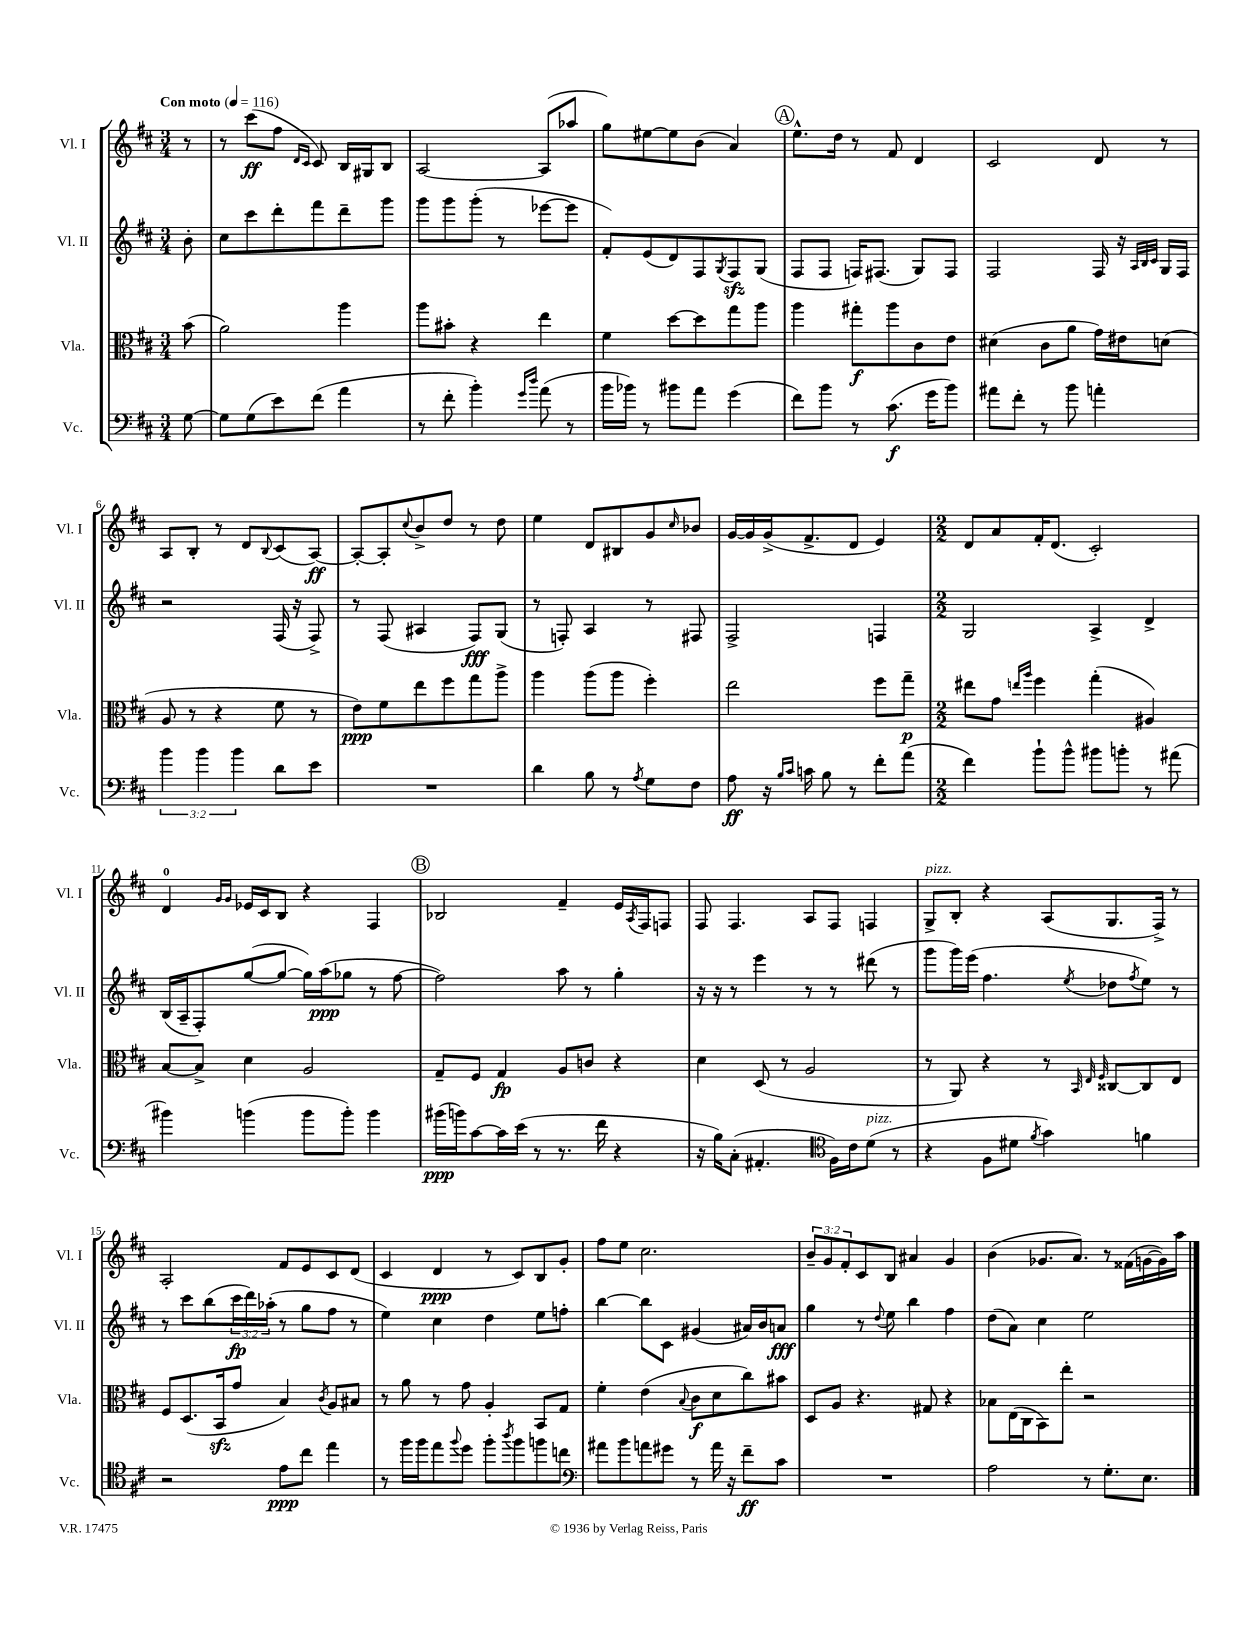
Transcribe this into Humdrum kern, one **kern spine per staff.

**kern	**kern	**kern	**kern
*staff4	*staff3	*staff2	*staff1
*clefF4	*clefC3	*clefG2	*clefG2
*k[f#c#]	*k[f#c#]	*k[f#c#]	*k[f#c#]
*M3/4	*M3/4	*M3/4	*M3/4
*MM116	*MM116	*MM116	*MM116
[8G	(8b	8b'	8r
=	=	=	=
8G]	2a)	8cc#	8r
(8G	.	8ccc#	(8ccc#
8e)	.	8ddd'	8ff#
.	.	.	16qqd
.	.	.	16qqc#
(8f#	.	8fff#	8c#)
4a	4aa	8ddd~	16B
.	.	.	16G#
.	.	8ggg	8B
=	=	=	=
8r	8aa	8ggg	[2A
8f#'	8b#'	8ggg	.
4b')	4r	(8ggg'	.
.	.	8r	.
16qqg	.	.	.
16qqdd	.	.	.
(8a	4ee	[8eee-	(8A]
8r	.	8eee-]	8aa-
=	=	=	=
16b	4f#	8f#')	8gg)
16b-)	.	.	.
8r	.	(8e	[8ee#
8b#	[8dd	8d)	8ee#]
8a	8dd]	8F#	(8b
.	.	8qG	.
(4g	8gg	8F#	4a)
.	8aa	(8G	.
=	=	=	=
8f#)	4aa	8F#	8.ee^^
8b	.	8F#	.
.	.	.	16dd
8r	8gg#'	16F)	8r
.	.	(8.F#	.
(8.c#	8aa	.	8f#
.	8c#	8G)	4d
16g	.	.	.
8b)	8e	8F#	.
=	=	=	=
8a#	(4d#	2F#	2c#
8f#'	.	.	.
8r	8c#	.	.
8b	8a	.	.
4a'	16g)	16F#	8d
.	16e#	16r	.
.	.	32qqA	.
.	.	32qqB	.
.	.	32qqc#	.
.	(8d	16G	8r
.	.	16F#	.
=	=	=	=
6b	8A	2r	8A
.	8r	.	8B'
6b	.	.	.
.	4r	.	8r
6b	.	.	.
.	.	.	8d
.	.	.	8qqB
8d	8f#	(16F#	(8c#
.	.	16r	.
8e	8r	8F#^)	[8A)
=	=	=	=
2.r	8e)	8r	8A'_
.	8f#	(8F#	8A']
.	.	.	8qqcc#
.	8ee	4A#	8b^
.	8ff#	.	8dd
.	8gg	8F#)	8r
.	8aa^	(8G	8dd
=	=	=	=
4d	4aa	8r	4ee
.	.	8F')	.
8B	(8aa	4A	8d
8r	8aa	.	8B#
8qA	.	.	.
8G	4ff#')	8r	8g
.	.	.	16qqcc#
8F#	.	8F#	8b-
=	=	=	=
8A	2ee	2F#^	[16g
.	.	.	16g]
16r	.	.	(16g^
16qqB	.	.	.
16qqc#	.	.	.
16c	.	.	8.f#^
8B	.	.	.
8r	.	.	8d
8f#'	8ff#	4F	4e)
(8a	8gg~	.	.
=	=	=	=
*M2/2	*M2/2	*M2/2	*M2/2
4f#)	8ee#	2G	8d
.	8g	.	8a
.	16qqee	.	.
.	16qqaa	.	.
8b`	4ff#	.	16f#'
.	.	.	(8.d
8b^^	.	.	.
8b#	(4gg'	4A^	2c#')
8b'	.	.	.
8r	4A#)	4d^	.
(8a#	.	.	.
=	=	=	=
4b#)	[8B	(16B	4d
.	.	16A~	.
.	8B^]	8F#')	.
.	.	.	16qqg
.	.	.	16qqg
(4b	4d	([8gg	16e-
.	.	.	16c#
.	.	8gg_	8B
8b	2A	16gg])	4r
.	.	(16aa	.
8b')	.	8gg-	.
4b	.	8r	4F#
.	.	[8ff#	.
=	=	=	=
(16b#	8G~	2ff#])	2B-
16b)	.	.	.
[8c#	8F#	.	.
16c#]	4G	.	.
(16e	.	.	.
8r	.	.	.
8.r	8A	8aa	4f#~
.	8c	8r	.
16f#	.	.	.
4r	4r	4gg'	16e
.	.	.	8qA
.	.	.	16F#
.	.	.	8F
=	=	=	=
16r	4d	16r	8F#
16B)	.	16r	.
(8C#'	.	8r	4.F#
4.AA#'	(8D	4eee	.
.	8r	.	.
.	2A	8r	8A
*clefC4	*	*	*
16F#)	.	8r	8F#
16c#	.	.	.
(8d	.	(8ddd#	4F
8r	.	8r	.
=	=	=	=
4r	8r	8ggg	8G^
.	8AA)	16ggg)	8B'
.	.	(16eee	.
8F#	4r	4.ff#	4r
8d#	.	.	.
8qf#	.	.	.
4g)	8r	.	(8A
.	32qqBB	.	.
.	32qqE	.	.
.	32qqF#	8qee	.
.	[8C##	8dd-	8.G
.	.	8qff#	.
4f	8C##]	8ee)	.
.	.	.	16F#^)
.	8E	8r	8r
=	=	=	=
2r	8F#	8r	2A'
.	(8.D	8ccc#	.
.	.	(8bb	.
.	16BB	.	.
.	8g	24ccc#	.
.	.	24ddd)	.
.	.	(24aa-'	.
8e	4B)	8r	8f#
8cc#	.	8gg	8e
.	8qc#	.	.
4ee	8A	8ff#	8c#
.	8B#	8r	(8d
=	=	=	=
8r	8r	4ee)	4c#
16ff#	8a	.	.
16ff#	.	.	.
8ee	8r	4cc#	4d
8qqff#	.	.	.
8dd	8g	.	.
8ff#'	4A'	4dd	8r
8qaa	.	.	.
8ff#	.	.	8c#)
8ff	8BB	8ee	8B
8cc	8G	8ff'	8g'
=	=	=	=
*clefF4	*	*	*
8a#	4f#'	[4bb	8ff#
8b	.	.	8ee
8a	(4e	8bb]	2.cc#
8g#	.	8c#	.
.	8qqB	.	.
8r	8c#	(4g#	.
16a	8d	.	.
16r	.	.	.
8f#~	8cc#)	16a#)	.
.	.	16b	.
8c#	8b#	8a	.
=	=	=	=
1r	8D	4gg	12b~
.	.	.	12g
.	8A	.	.
.	.	.	12f#'
.	4.r	8r	8c#
.	.	8qqdd	.
.	.	8ee	8B
.	.	4bb	4a#
.	8G#	.	.
.	4r	4ff#	4g
=	=	=	=
2A	8B-	(8dd	(4b
.	(16E	8a)	.
.	16C#	.	.
.	8BB)	4cc#	8.g-
.	8ee'	.	.
.	.	.	8.a)
8r	2r	2ee	.
8.G'	.	.	8r
.	.	.	(16f##
8.E	.	.	[16g
.	.	.	16g])
.	.	.	16aa
==	==	==	==
*-	*-	*-	*-
